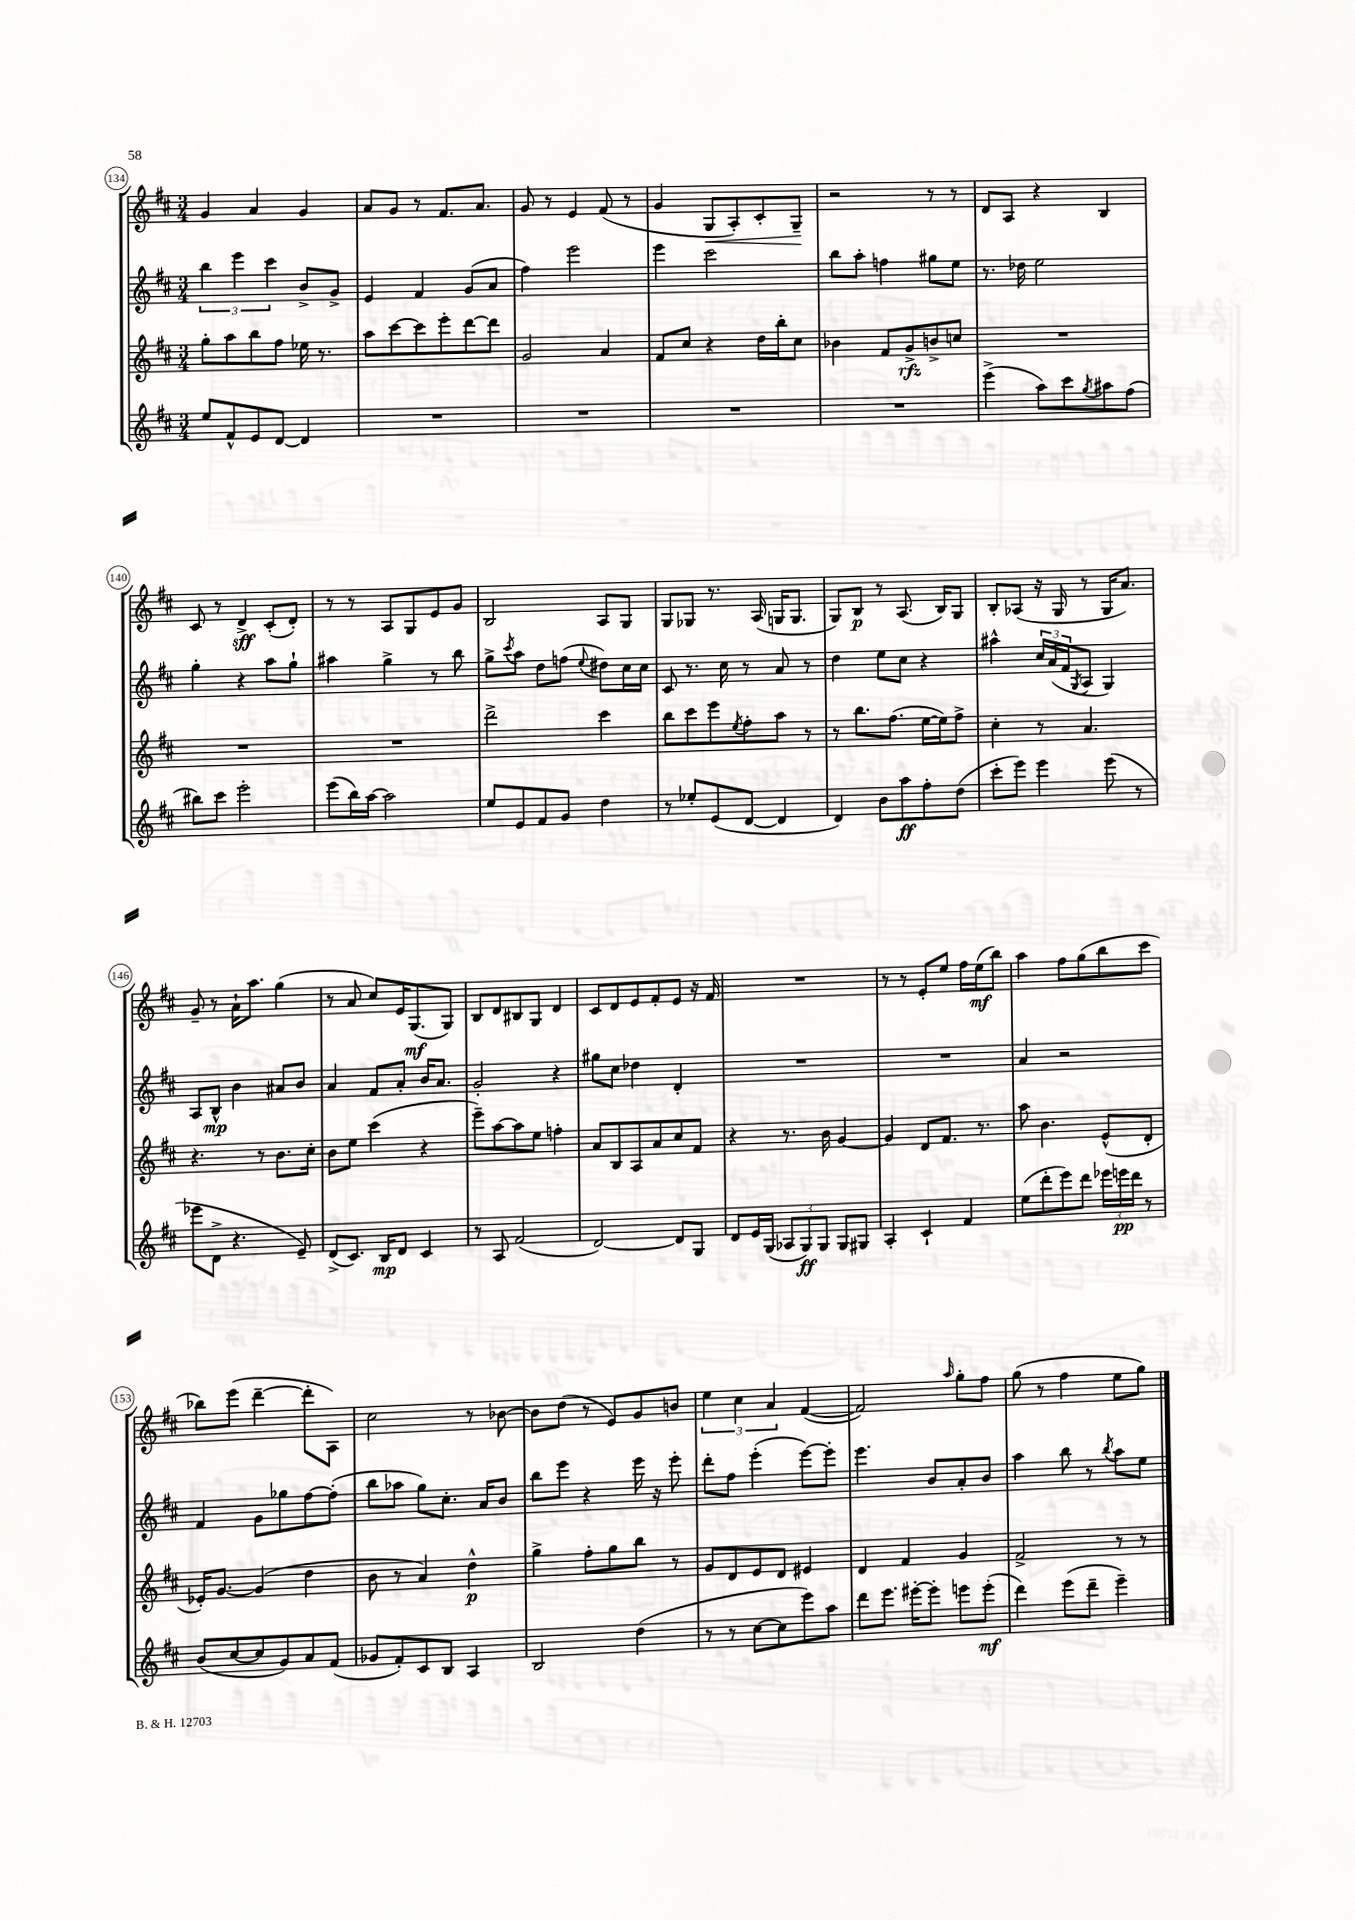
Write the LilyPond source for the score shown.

<<
\new StaffGroup <<
\new Staff = "s0" {
    \clef treble \key d \major \numericTimeSignature \time 3/4
    g'4 a'4 g'4 |
    a'8 g'8 r8 fis'8. a'8. |
    g'8 r8 e'4 fis'8( r8 |
    g'4 g8\< a8-.) cis'8-. g8--\! |
    r2 r8 r8 |
    d'8 a8 r4 b4 |
    cis'8 r8 d'4->\sff cis'8-.( d'8-.) |
    r8 r8 a8 g8 e'8 g'8 |
    b2 a8 g8 |
    g8 ges8 r8. a16( g16 g8. |
    g8) b8\p r8 a8.( b16) g8 |
    b8-. aes8( r16 g16 r8 g16 a'8.) |
    g'8-- r8 a'16-! a''8. g''4( |
    r8 a'8 cis''8) e'16 g8.\mf( g8) |
    b8 d'8 bis8 g8 d'4 |
    cis'8 d'8 e'8 fis'8-. e'8 r16 fis'16 |
    R2. |
    r8 r8 e'8-. e''8 fis''16 e''16\mf( b''8) |
    a''4 fis''8 g''8( b''8 cis'''8 |
    bes''8) e'''8( d'''4~-- d'''8-. a8) |
    cis''2 r8 bes'8~ |
    bes'8 d''8( r8 e'8) g'8 b'8 |
    \tuplet 3/2 { e''4 cis''4 a'4 } fis'4~( |
    fis'2) \grace { a''16 } g''8-. fis''8 |
    g''8( r8 fis''4 e''8 g''8) \bar "|." |
}
\new Staff = "s1" {
    \clef treble \key d \major \numericTimeSignature \time 3/4
    \tuplet 3/2 { b''4 e'''4 cis'''4 } b'8-> g'8-> |
    e'4 fis'4 g'8( a'8 |
    fis''4) e'''2 |
    e'''4 cis'''2 |
    b''8 a''8-. f''4 gis''8 e''8 |
    r8. des''16 e''2 |
    g''4-. r4 a''8 g''8-! |
    ais''4 g''4-> r8 b''8 |
    g''8-> \acciaccatura { cis'''8 } a''8 d''8 f''8( \appoggiatura { e''8 } dis''8) cis''16 cis''16 |
    cis'8 r8. cis''16 r8 a'8 r8 |
    d''4 e''8 cis''8 r4 |
    ais''4-^ \tuplet 3/2 { cis''16 a'16( fis'16 } \acciaccatura { g8 } a8 g4) |
    a8 b8-^\mp b'4 ais'8 b'8 |
    a'4 fis'8 a'8-. b'16 a'8. |
    g'2-. r4 |
    gis''8 cis''8 des''4 d'4-. |
    R2. |
    R2. |
    a'4 r2 |
    fis'4 g'8 ges''8 fis''8~ fis''8-.( |
    b''8 aes''8 g''8) cis''8.-. a'16 b'8 |
    b''8 e'''8 r4 e'''16 r16 e'''8-. |
    d'''8-. fis''8 e'''4-.( e'''8~) e'''8-. |
    e'''4. b'8 a'8-. b'8 |
    a''4 b''8 r8 \acciaccatura { b''8 } a''8 e''8 \bar "|." |
}
\new Staff = "s2" {
    \clef treble \key d \major \numericTimeSignature \time 3/4
    g''8-. a''8 b''8 fis''8 ees''16 r8. |
    a''8 cis'''8~ cis'''8 e'''8-. d'''8~ d'''8 |
    g'2 a'4 |
    fis'8 cis''8 r4 d''16 b''16-. cis''8 |
    bes'4 fis'8 g'8->\rfz b'8-> c''8 |
    R2. |
    R2. |
    R2. |
    d'''2-> cis'''4 |
    b''8 cis'''8 e'''8 \acciaccatura { e''8 } fis''8-. a''8 r8 |
    r8 b''8. fis''8.( e''16~ e''16) fis''8-> |
    cis''4-. r8 a'4. |
    r4. r8 b'8. cis''16-. |
    b'8 e''8 cis'''4( r4 |
    e'''8--) a''8~ a''8 e''8 f''4-. |
    a'8 b8 a8 a'8 cis''8 fis'8 |
    r4 r8. b'16 g'4~ |
    g'4 d'8 fis'8. r8. |
    a''8 b'4. e'8-^( d'8-. |
    ees'16-.) g'8.~ g'4( d''4 |
    b'8 r8 a'4) d''4-^\p |
    g''4-> fis''8-. g''8 b''8 r8 |
    g'8 d'8 e'8 d'8 eis'4 |
    d'4 fis'4 g'4 |
    fis'2-> r8 r8 \bar "|." |
}
\new Staff = "s3" {
    \clef treble \key d \major \numericTimeSignature \time 3/4
    e''8 fis'8-^ e'8 d'8~ d'4 |
    R2. |
    R2. |
    R2. |
    R2. |
    e'''4->( a''8) cis'''8 \acciaccatura { g''8 } ais''8 fis''8( |
    bis''8) cis'''8 e'''2-. |
    e'''8( b''16) a''16~ a''2 |
    e''8 e'8 fis'8 g'8 d''4 |
    r8 ees''8-. e'8( d'8~ d'4 |
    d'4) b'8 a''8\ff fis''8-. d''8( |
    cis'''8-. e'''8) e'''4 e'''8( r8 |
    ees'''8 d'8-> r4. e'8--) |
    d'8->( cis'8.) b16\mp d'8 cis'4 |
    r8 a8 fis'2( |
    d'2~) d'8 g8 |
    d'8 e'16 g16( \tuplet 3/2 { aes8 g8\ff) g8 } g8 gis8 |
    a4-. cis'4-! fis'4 |
    e''8( d'''8-. e'''8) d'''8 \tuplet 3/2 { ees'''16 e'''16\pp d'''16 } r8 |
    b'8( cis''8~ cis''8 g'8) a'8 fis'8( |
    ges'8 fis'8-.) cis'8 b8 a4 |
    b2 d''4( |
    r8 r8 cis''8~ cis''8 e'''8) a''8 |
    d'''8 e'''8. eis'''16~-. eis'''8-. e'''8 e'''8-.\mf( |
    d'''4) e'''8( d'''8-- e'''4--) \bar "|." |
}
>>
>>
\layout { \context { \Score currentBarNumber = #134 \override BarNumber.stencil = #(make-stencil-circler 0.1 0.3 ly:text-interface::print) } }
